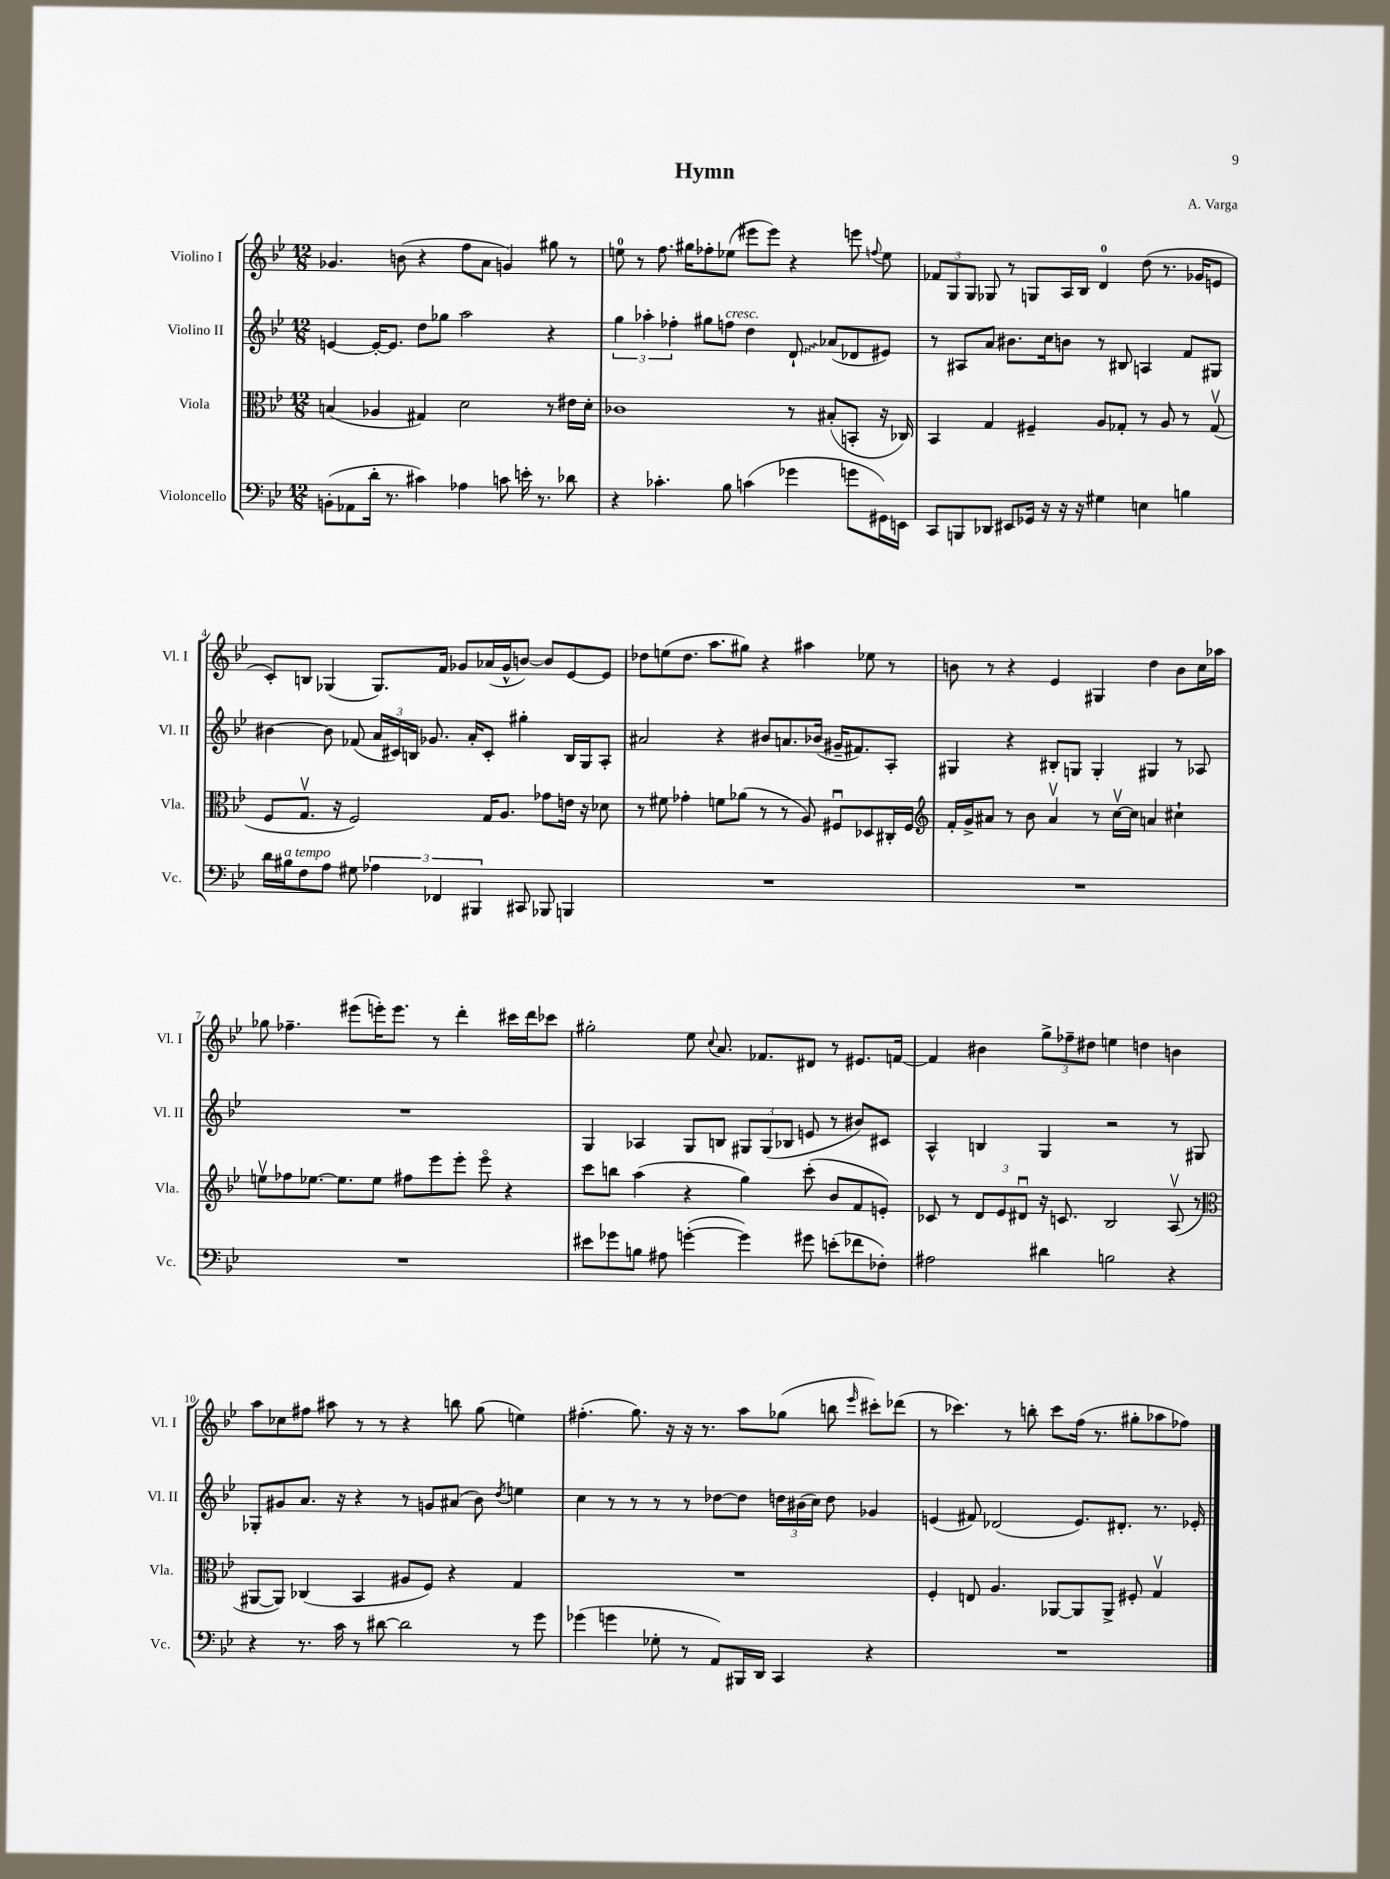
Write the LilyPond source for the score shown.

\header { title = "Hymn" composer = "A. Varga" }
<<
\new StaffGroup <<
\new Staff = "s0" \with { instrumentName = "Violino I" shortInstrumentName = "Vl. I" } {
    \clef treble \key bes \major \numericTimeSignature \time 12/8
    \autoBeamOff ges'4. b'8( r4 f''8[ a'8] g'4) gis''8 r8 |
    e''8-0 r8 f''8. gis''16[ fes''8-. ees''8]( eis'''8[ eis'''8]) r4 e'''8 \appoggiatura { f''8 } ees''8 |
    \tuplet 3/2 { fes'8[ g8 g8] } ges8 r8 g8[ a16 bes16] d'4-0 d''8( r8. ges'16[ e'8] |
    c'8[-.) b8] ges4( ges8.[) f'16] ges'8[ aes'16( ges'16-^ b'8]~) b'8[ ees'8~ ees'8] |
    des''8[ e''8( des''8.] a''8.[ gis''8]) r4 ais''4 ees''8 r8 |
    b'8 r8 r4 ees'4 gis4 d''4 b'8[ c''16 aes''16] |
    ges''8 fes''4.-- eis'''8[( e'''16-.) e'''8.] r8 d'''4-. cis'''16[ d'''16 ces'''8] |
    gis''2-. ees''8 \appoggiatura { c''8 } a'8. fes'8.[ dis'8] r8 eis'8.[ f'16]~ |
    f'4 bis'4 \tuplet 3/2 { g''8[-> fes''8-- dis''8] } e''4 d''4 b'4 |
    a''8[ ces''8 fis''8] ais''8 r8 r8 r4 b''8 g''8( e''4) |
    fis''4.-.( g''8.) r16 r16 r8. a''8[ ges''8]( b''8 \grace { ees'''16 } cis'''8[-.) des'''8]( |
    r8 ces'''4.) r8 b''8-. ces'''8[ f''16]( r8. gis''8[-. aes''8 fes''8]) \bar "|." |
}
\new Staff = "s1" \with { instrumentName = "Violino II" shortInstrumentName = "Vl. II" } {
    \clef treble \key bes \major \numericTimeSignature \time 12/8
    \autoBeamOff e'4~ e'16[~-. e'8.] d''8[ ges''8] a''2 r4 |
    \tuplet 3/2 { g''4 aes''4-. fes''4-. } gis''8[ f''8]^\markup { \italic "cresc." } d''4 \once \override Glissando.style = #'zigzag d'8-!\glissando aes'8[( des'8 eis'8]) |
    r8 ais8[ a'8] bis'8.[ c''16 b'8] r8 bis8 a4 f'8[ gis8] |
    bis'4~ bis'8 fes'8( \tuplet 3/2 { a'16[ cis'16) b16] } ges'8. a'16[-. cis'8]-. gis''4-. b16[ g16 a8]-. |
    ais'2 r4 bis'8[ a'8. bes'16]( gis'16[-- fis'8.) a8]-. |
    gis4 r4 bis8[-. g8] g4-. gis4 r8 aes8 |
    R1. |
    g4 aes4 g8[ b8] \tuplet 3/2 { gis8[ gis8( bes8] } e'8 r8 bis'8[) cis'8] |
    a4-^ b4 g4 r2 r8 gis8 |
    ges8[-. gis'8 a'8.] r16 r4 r8 g'8[ ais'8]( bes'8) \acciaccatura { d''8 } e''4 |
    c''4 r8 r8 r8 r8 des''8[~ des''8] \tuplet 3/2 { d''16[ bis'16( c''16]) } d''8 ges'4 |
    e'4( fis'8) des'2( e'8.[) dis'8.]-. r8. ees'16-. \bar "|." |
}
\new Staff = "s2" \with { instrumentName = "Viola" shortInstrumentName = "Vla." } {
    \clef alto \key bes \major \numericTimeSignature \time 12/8
    \autoBeamOff b4( aes4 gis4) d'2 r8 eis'16[ d'16]-. |
    ces'1 r8 bis8[-.( b,8]-. r16 ces16) |
    bes,4 g4 fis4-- a8[ ges8]-. r8 a8 r8 ges8\upbow( |
    f8[ g8.]\upbow r16 f2) g16[ a8.] ges'8[ e'16] r16 des'8 |
    r8 fis'8 ges'4-. f'8[ aes'8]( r8 r8 a8) fis8[\downbow des8 cis16-. fis16] |
    \clef treble f'16[-. g'16-> ais'8] r8 bes'8 ais'4\upbow r8 c''16[~\upbow c''16] a'4 cis''4-! |
    e''8[\upbow fes''8 ees''8.]~ ees''8.[ ees''8] fis''8[ ees'''8 ees'''8]-. ees'''8\flageolet r4 |
    c'''8[ b''8] a''4( r4 g''4) c'''8-.( bes'8[ f'8 e'8]-.) |
    ces'8 r8 \tuplet 3/2 { d'8[ ees'8 dis'8]\downbow } r16 c'8. bes2 a8\upbow( r8 |
    \clef alto ais,8[~ ais,8]) ces4( bes,4 ais8[ f8]) r4 g4 |
    R1. |
    f4-. e8 a4. aes,8[~ aes,8 aes,8]-> fis8-. g4\upbow \bar "|." |
}
\new Staff = "s3" \with { instrumentName = "Violoncello" shortInstrumentName = "Vc." } {
    \clef bass \key bes \major \numericTimeSignature \time 12/8
    \autoBeamOff b,8[-.( aes,8 d'16]-. r8. cis'4) aes4 c'8 e'16-. r8. des'8 |
    r4 ces'4.-. bes8 c'4( ges'4 g'8[ gis,16) e,16] |
    c,8[ b,,8 des,8] eis,8[ ges,16] r16 r16 r16 gis4 e4 b4 |
    d'16[ bis16^\markup { \italic "a tempo" } f8 a8] gis8 \tuplet 3/2 { aes4 fes,4 bis,,4 } cis,8 bes,,8 b,,4 |
    R1. |
    R1. |
    R1. |
    eis'8[ ges'8 b8] ais8 g'4~-.( g'4) gis'8 e'8[-.( fes'8 fes8]-.) |
    ais2 dis'4 b2 r4 |
    r4 r8. c'16 r8 dis'8~ dis'2 r8 g'8 |
    ges'4( g'4 ges8-. r8 a,8[) bis,,16 d,16] c,4 r4 |
    R1. \bar "|." |
}
>>
>>
